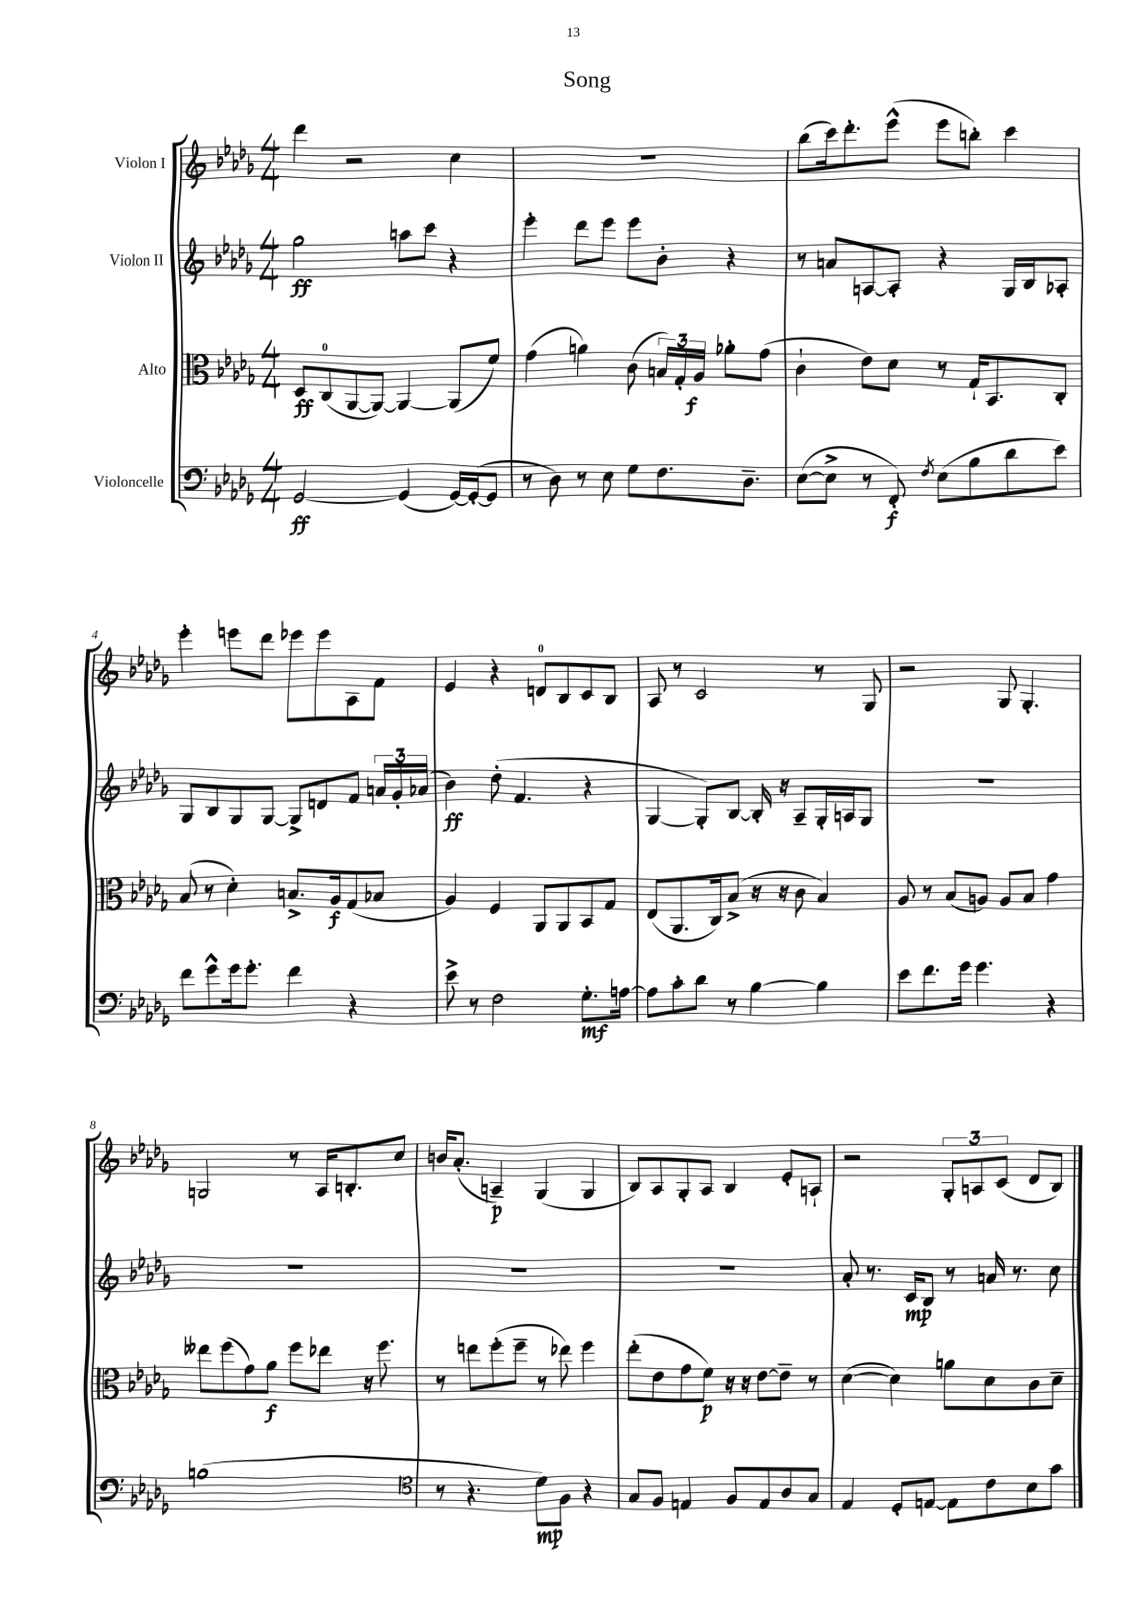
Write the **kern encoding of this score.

**kern	**kern	**kern	**kern
*staff4	*staff3	*staff2	*staff1
*clefF4	*clefC3	*clefG2	*clefG2
*k[b-e-a-d-g-]	*k[b-e-a-d-g-]	*k[b-e-a-d-g-]	*k[b-e-a-d-g-]
*M4/4	*M4/4	*M4/4	*M4/4
[2GG-/	8D-/L	2gg-\	4ddd-\
.	(8C/	.	.
.	[8AA-/	.	2r
.	8AA-/_J)	.	.
(4GG-/]	4AA-/_	8aa\L	.
.	.	8ccc\J	.
[16GG-/LL)	(8AA-/]L	4r	4cc\
(16GG-'/_J	.	.	.
8GG-/]J	8f/J)	.	.
=	=	=	=
8r	(4g-\	4eee-'\	1r
8D-\)	.	.	.
8r	4a\)	8ddd-\L	.
8E-\	.	8eee-\J	.
8G-\L	(8c\	8eee-\L	.
8.F\	24B/LL)	8b-'\J	.
.	24G-'/	.	.
.	24A-/JJ	.	.
.	8a-'\L	4r	.
8.D-~\J	.	.	.
.	(8g-\J	.	.
=	=	=	=
([8E-\L	4c`\	8r	(8bb-\L
8E-^\]J	.	8a/L	16ccc\k)
.	.	.	8.ddd-'\
8r	8e-\L)	[8A/	.
8FF'/)	8d-\J	8A'/]J	(8eee-^^\J
8qF/	.	.	.
(8E-\L	8r	4r	8eee-\L
8B-\	16G-`/LK	.	8bb'\J)
.	8.BB-/	.	.
8d-\	.	16G-/LL	4ccc\
.	.	16B-/J	.
8e-\J)	8C'/J	8A-'/J	.
=	=	=	=
8f\L	(8B-/	8G-/L	4eee-'\
8g-^^\	8r	8B-/	.
16g-\k	4d-'\)	8G-/	8eee\L
8.g-'\J	.	.	.
.	.	[8G-/J	8ddd-\J
4f\	8.B^/L	8G-^/]L	8eee-\L
.	.	8d/	8eee-\
.	16A-/k	.	.
4r	(8G-/	8f/J	8A-\
.	8B-/J	24a/LL	8f\J
.	.	24g-'/	.
.	.	(24a-/JJ	.
=	=	=	=
8e-^\	4A-/)	4b-\)	4e-/
8r	.	.	.
2F\	4F/	(8dd-'\	4r
.	.	4.f/	.
.	8AA-/L	.	8d/L
.	8AA-/	.	8B-/
8.G-'\L	8BB-/	4r	8c/
.	8G-/J	.	8B-/J
[16A\Jk	.	.	.
=	=	=	=
8A\]L	(8E-/L	[4G-/	8A-/
8c'\	8.AA-/	.	8r
8d-\J	.	8G-'/]L)	2c/
.	16C/k)	.	.
8r	(8B-^/J	[8B-/J	.
[4B-\	16r	16B-'/]	.
.	16r	16r	.
.	8c\	8A-~/L	.
4B-\]	4B-/)	16G-'/L	8r
.	.	16A/J	.
.	.	8G-/J	8G-/
=	=	=	=
8e-\L	8A-/	1r	2r
8.f\	8r	.	.
.	(8B-/L	.	.
16g-\Jk	.	.	.
4.g-\	8A/J)	.	.
.	8A/L	.	8G-/
.	8B-/J	.	4.G-'/
4r	4g-\	.	.
=	=	=	=
(1B	8ee--\L	1r	2G/
.	(8ff\	.	.
.	8g-\)	.	.
.	8a-\J	.	.
.	8ff\L	.	8r
.	8ee-\J	.	16A-/LK
.	.	.	8.B'/
.	16r	.	.
.	8.ff\	.	.
.	.	.	8cc/J
=	=	=	=
*clefC4	*	*	*
8r	8r	1r	16b/LK
.	.	.	(8.a-'/J
4.r	8ee\L	.	.
.	(8ff'\	.	4A~/)
.	8ff~\J	.	.
8d-\L)	8r	.	(4G-/
8F\J	8ee-\)	.	.
4r	4ff\	.	4G-/
=	=	=	=
8G-/L	(8ee-'\L	1r	8B-/L)
8F/J	8e-\	.	8A-/
4E/	8g-\	.	8G-'/
.	8f\J)	.	8A-/J
8F/L	16r	.	4B-/
.	16r	.	.
8E/	[8e-\L	.	.
8A-/	8e-~\]J	.	8e-'/L
8G-/J	8r	.	8A`/J
=	=	=	=
4E-/	([4d-\	8a-'/	2r
.	.	8.r	.
8D-'/L	4d-\])	.	.
.	.	16c/LK	.
[8E/J	.	8B-/J	.
8E\]L	8a\L	8r	12G-'/L
.	.	.	12A/
8c\	8d-\	16a/	.
.	.	.	(12c/J
.	.	8.r	.
8B-\	8c\	.	8d-/L
8g-\J	8d-~\J	8cc\	8B-/J)
==	==	==	==
*-	*-	*-	*-
